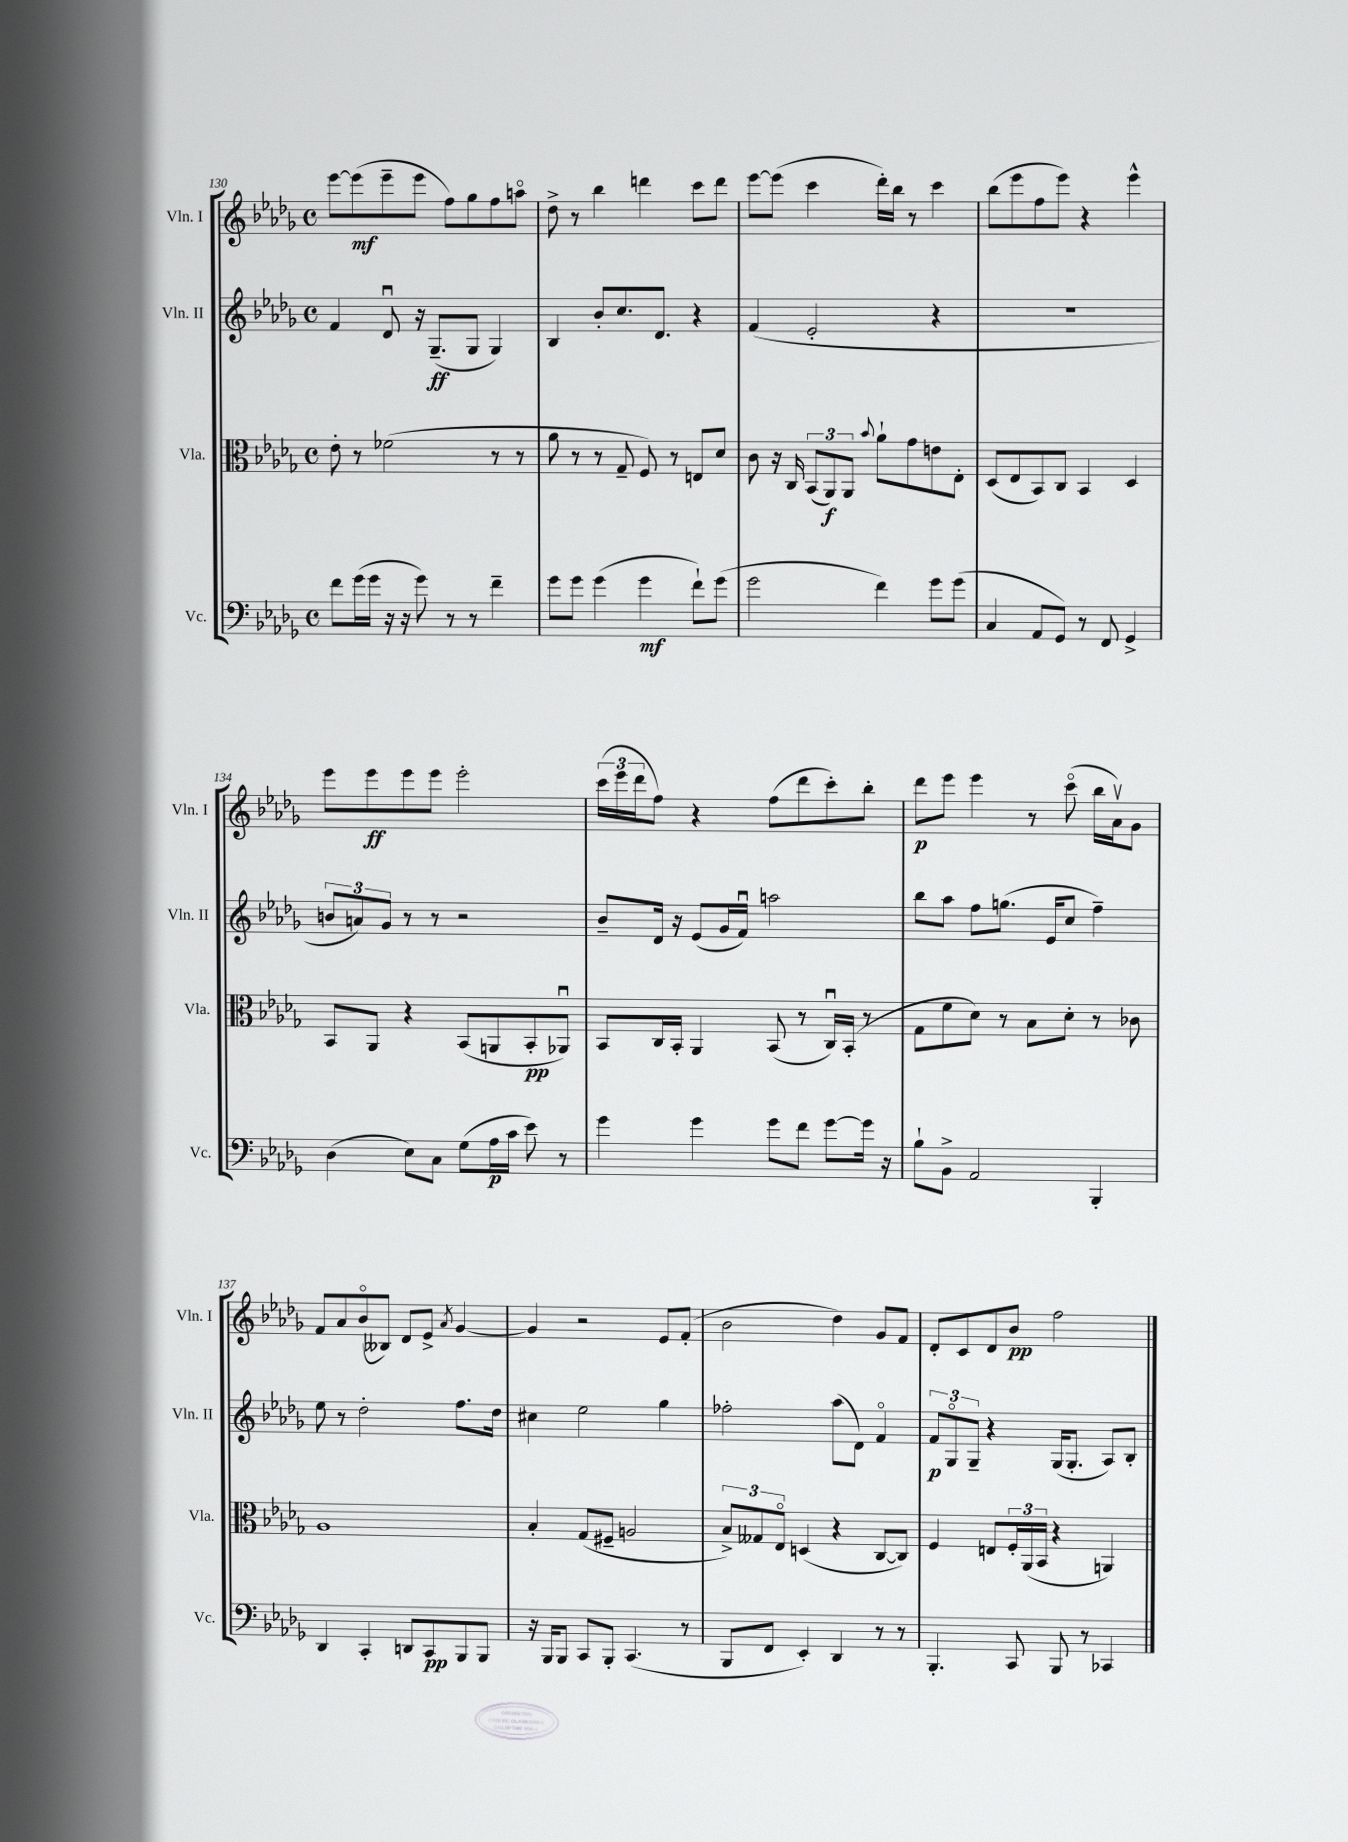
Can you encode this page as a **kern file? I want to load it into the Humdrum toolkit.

**kern	**kern	**kern	**kern
*staff4	*staff3	*staff2	*staff1
*clefF4	*clefC3	*clefG2	*clefG2
*k[b-e-a-d-g-]	*k[b-e-a-d-g-]	*k[b-e-a-d-g-]	*k[b-e-a-d-g-]
*M4/4	*M4/4	*M4/4	*M4/4
*met(c)	*met(c)	*met(c)	*met(c)
8f	8e-'	4f	[8eee-
(16g-	8r	.	(8eee-]
16g-	.	.	.
16r	(2f-	8d-u	8eee-~
16r	.	.	.
8g-)	.	16r	8eee-
.	.	(8.G-~	.
8r	.	.	8ff)
8r	.	8G-	8gg-
4f~	8r	4G-)	8ff
.	8r	.	8aao
=	=	=	=
8g-	8a-	4B-	8dd-^
8g-	8r	.	8r
(4g-	8r	8b-'	4bb-
.	8G-~	8.cc	.
4g-	8F)	.	4ddd
.	.	8.d-	.
.	8r	.	.
8f`)	8E	4r	8ccc
(8g-	8d-	.	8ddd
=	=	=	=
2g-	8c	(4f	[8eee-
.	16r	.	(8eee-]
.	16C	.	.
.	(12BB-	2e-'	4ccc
.	12AA-)	.	.
.	12AA-	.	.
.	8qqb-	.	.
4f)	8a-`	.	16ddd-')
.	.	.	16bb-
.	8g-	.	8r
8g-	8e	4r	4ccc
(8g-	8E-'	.	.
=	=	=	=
4C	(8D-	1r	(8bb-
.	8E-	.	8eee-
8AA-	8BB-)	.	8ff
8GG-)	8C	.	8eee-)
8r	4BB-	.	4r
8FF	.	.	.
4GG-^	4D-	.	4eee-^^
=	=	=	=
(4D-	8BB-	12b	8eee-
.	.	12a)	.
.	8AA-	.	8eee-
.	.	12g-	.
8E-)	4r	8r	8eee-
8C	.	8r	8eee-
(8G-	(8BB-	2r	2eee-'
16A-	8AA	.	.
16c	.	.	.
8e-)	8BB-'	.	.
8r	8AA-u)	.	.
=	=	=	=
4g-	8BB-	8b-~	(24ccc
.	.	.	24eee-
.	.	.	24ddd-
.	16C	16d-	8ff)
.	16BB-'	16r	.
4g-	4AA-	(8e-	4r
.	.	16g-	.
.	.	16fu)	.
8g-	(8BB-	2aa	(8ff
8f	8r	.	8ddd-
[8g-	16Cu)	.	8ccc')
.	(16BB-'	.	.
16g-]	8r	.	8bb-'
16r	.	.	.
=	=	=	=
8B-`	8G-	8bb-	8ddd-
8BB-^	8f	8aa-	8eee-
2AA-	8d-)	8ff	4eee-
.	8r	(8.gg	.
.	8B-	.	8r
.	.	16e-	.
.	8d-'	8cc	(8ccco
4BBB-'	8r	4ff~)	16bb-
.	.	.	16a-v)
.	8c-	.	8g-
=	=	=	=
4DD-	1A-	8ee-	8f
.	.	8r	8a-
4CC'	.	2dd-'	(8b-o
.	.	.	8B--)
8DD	.	.	8d-
8CC	.	.	8e-^
.	.	.	8qa-
8BBB-	.	8.ff	[4g-
8BBB-	.	.	.
.	.	16dd-	.
=	=	=	=
16r	4B-'	4cc#	4g-]
16BBB-	.	.	.
8BBB-	.	.	.
8CC	(8G-	2ee-	2r
8BBB-'	8F#~	.	.
(4.CC	2A	.	.
.	.	4gg-	8e-
8r	.	.	(8f'
=	=	=	=
8BBB-	12B-^)	2ff-'	2b-
.	12G--	.	.
8FF	.	.	.
.	12E-o	.	.
4EE-')	(4D	.	.
4DD-	4r	(8aa-	4dd-)
.	.	8d-)	.
8r	[8C	4fo	8g-
8r	8C])	.	8f
=	=	=	=
4.BBB-'	4F	12f	8d-'
.	.	12G-o	.
.	.	.	8c
.	.	12G-~	.
.	8E	4r	8d-
8CC	24F'	.	8b-
.	(24AA-	.	.
.	24BB-	.	.
8BBB-	4r	(16G-	2ff
.	.	8.G-'	.
8r	.	.	.
4CC-	4AA)	8A-)	.
.	.	8B-'	.
==	==	==	==
*-	*-	*-	*-
